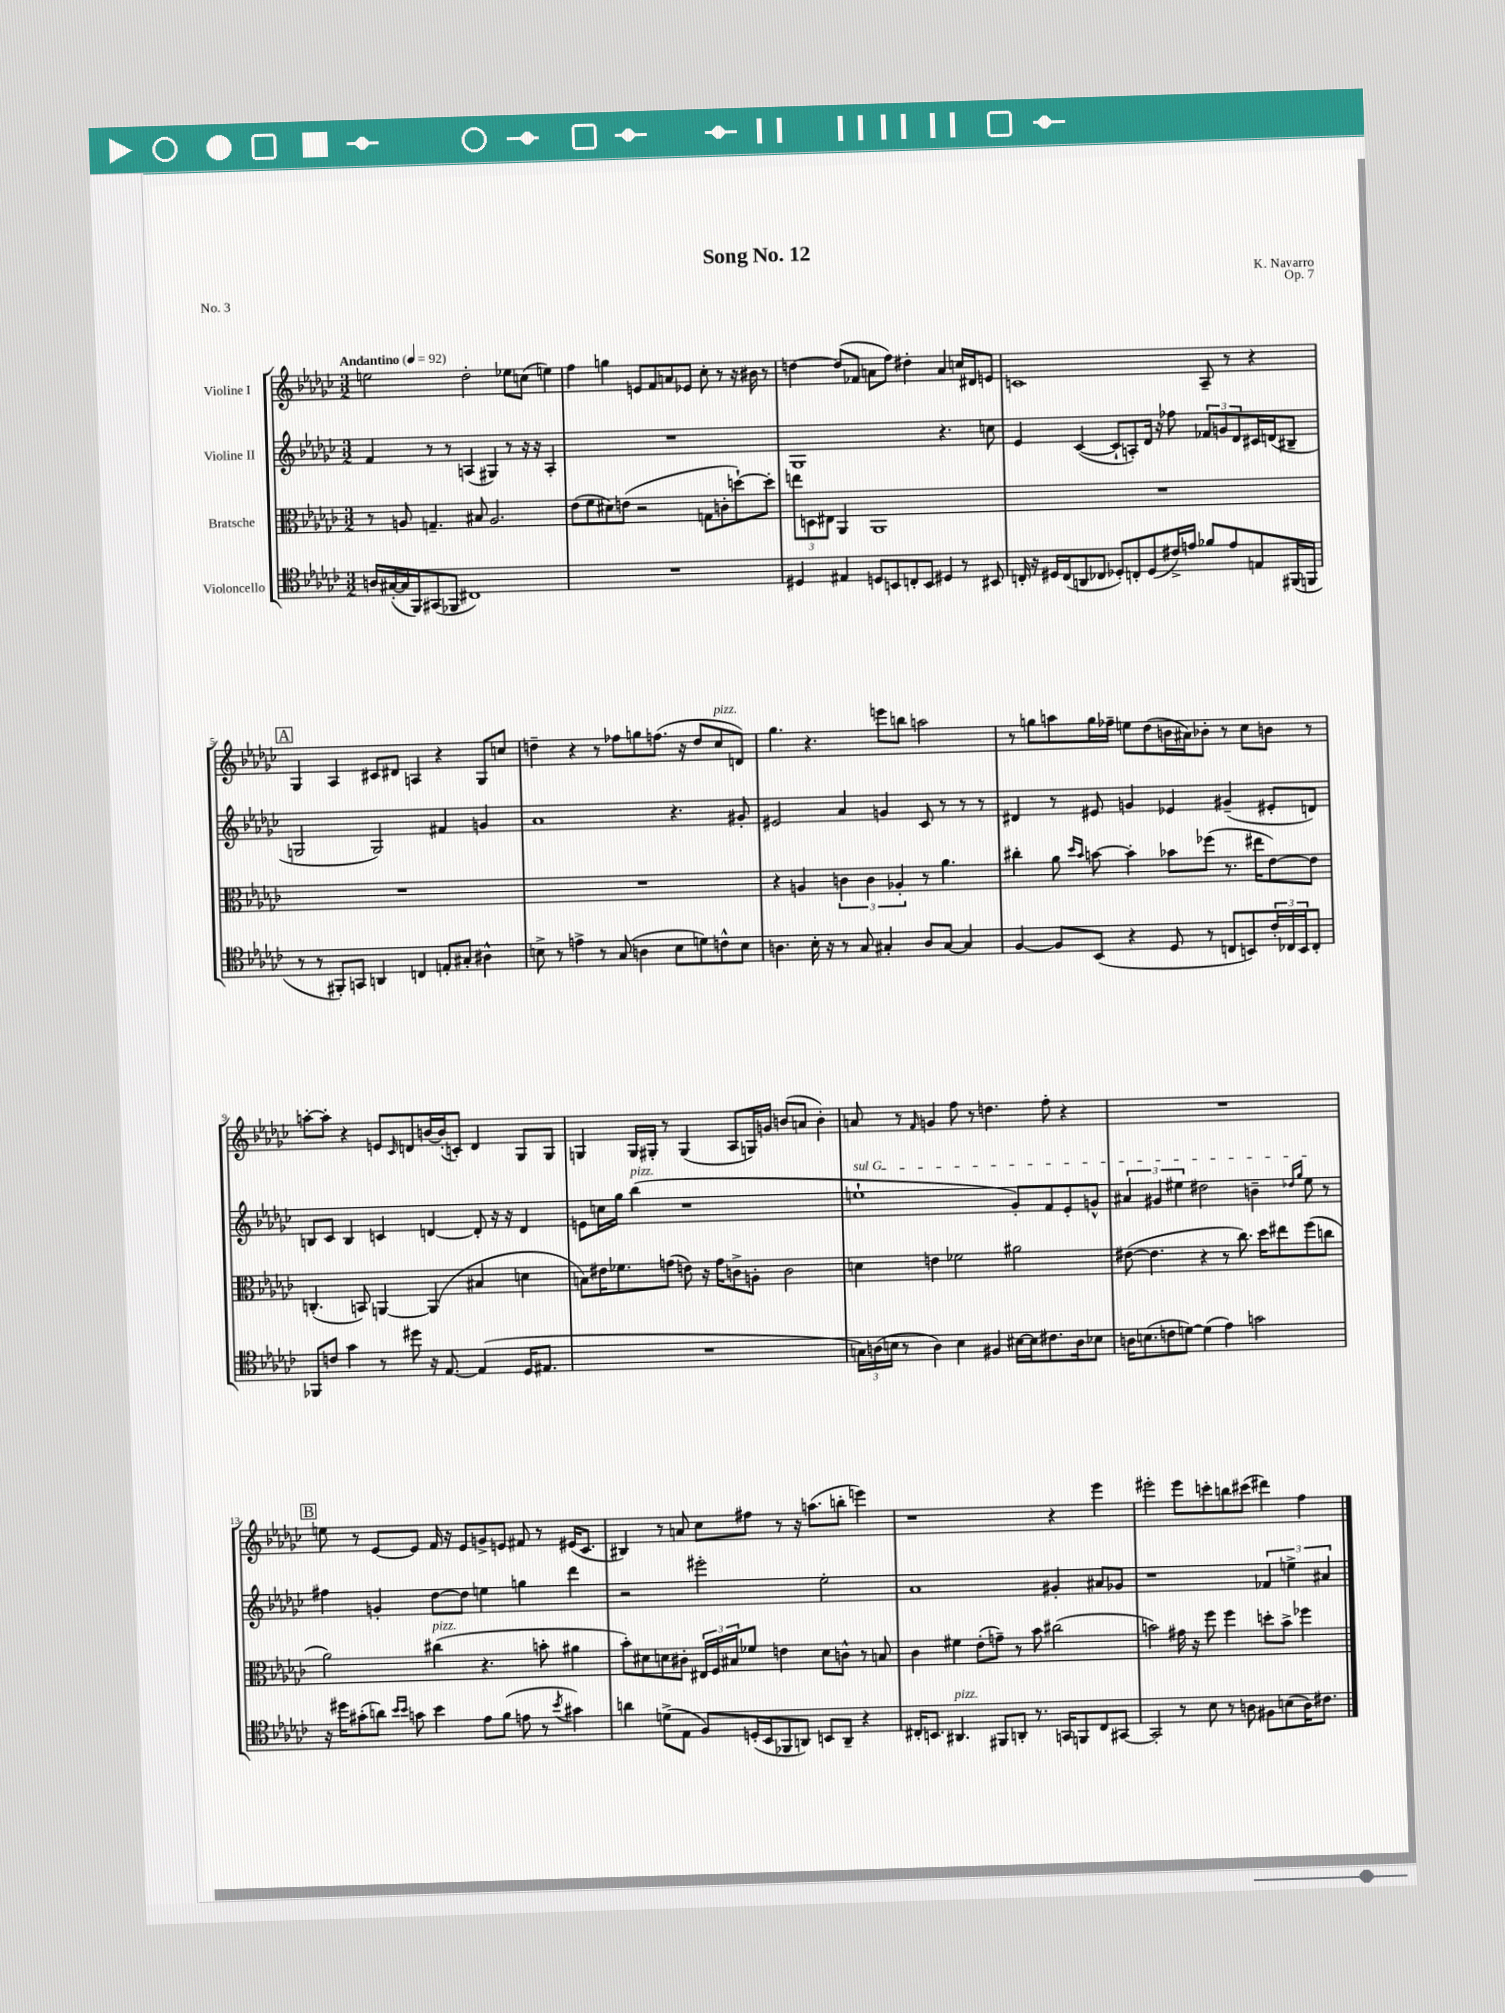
\header { title = "Song No. 12" composer = "K. Navarro" opus = "Op. 7" piece = "No. 3" }
<<
\new StaffGroup <<
\new Staff = "s0" \with { instrumentName = "Violine I" } {
    \clef treble \key ges \major \numericTimeSignature \time 3/2 \tempo "Andantino" 4 = 92
    e''2 des''2-. ees''8 c''8( e''4) |
    f''4 g''4 e'8 f'8 a'8 ees'8 ces''8-. r8 r16 bis'16 r8 |
    d''4~ d''8( fes'8 a'8 f''8) dis''4-. a'4 c''16 dis'16 e'8 |
    c'1 aes8-- r8 r4 |
    \mark \markup { \box "A" } ges4 aes4 cis'8 dis'8 a4 r4 ges8 c''8 |
    d''4-- r4 r8 fes''8 g''8 f''8.( r16 d''8 ces''8^\markup { \italic "pizz." } d'8) |
    ges''4. r4. e'''8 b''8 a''2 |
    r8 g''8 a''8 g''16 fes''16-- e''8 des''8( b'16 ais'16) bes'8-. r8 ces''8 b'8 r8 |
    a''8~-. a''8-. r4 e'8 \grace { ces'16 } d'8 b'16~ b'16-.( c'8-.) d'4 ges8 ges8 |
    g4 g16 gis16-. r8 gis4( aes8 g16) g'16 b'8( a'8 b'4-.) |
    a'8 r8 \grace { f'16 } g'4 f''8 r8 d''4. f''8-. r4 |
    R1. |
    \mark \markup { \box "B" } e''8 r8 ees'8~ ees'8 f'16 r16 ees'8 g'8-> e'8 fis'8 r8 eis'16( ces'8. |
    bis4) r8 a'8 ces''8 fis''8 r8 r16 a''8.( b''8-. e'''4) |
    r1 r4 ees'''4 |
    eis'''2-. eis'''8 c'''8-. b''8 cis'''8( dis'''4) f''4 \bar "|." |
}
\new Staff = "s1" \with { instrumentName = "Violine II" } {
    \clef treble \key ges \major \numericTimeSignature \time 3/2
    f'4 r8 r8 a4( gis4) r8 r16 r16 a4-. |
    R1. |
    ges1 r4. c''8 |
    ees'4 ces'4~( ces'8-! a8-.) des'16 r16 fes''8 \tuplet 3/2 { fes'8 g'8 des'8 } cis'16 d'16( bis8-- |
    \mark \markup { \box "A" } g2 g2) fis'4 g'4 |
    aes'1 r4. gis'8-. |
    eis'2 aes'4 g'4 ces'8 r8 r8 r8 |
    dis'4 r8 eis'8 g'4 ees'4 gis'4--( eis'8-. d'8) |
    b8 ces'8 b4 c'4 d'4~ d'8-. r16 r16 d'4 |
    e'8 c''16 ges''16 bes''4^\markup { \italic "pizz." }( r1 |
    \once \override TextSpanner.bound-details.left.text = \markup { \italic "sul G" } e''1-!\startTextSpan ges'8-.) f'8 ees'8-. g'8-^ |
    \tuplet 3/2 { ais'4 gis'4 eis''4 } dis''2 b'4-- \grace { des''16 ges''16 } eis''8\stopTextSpan r8 |
    \mark \markup { \box "B" } fis''4 g'4-. des''8~ des''8 e''4 g''4 des'''4 |
    r2 eis'''2-. ees''2-. |
    aes'1 gis'4-. ais'8 ges'8 |
    r1 \tuplet 3/2 { fes'4 e''4-> ais'4 } \bar "|." |
}
\new Staff = "s2" \with { instrumentName = "Bratsche" } {
    \clef alto \key ges \major \numericTimeSignature \time 3/2
    r8 a8 g4.-- bis8 a2. |
    ees'8( f'8 dis'8) e'8( r2 g8 c'8-. d''8~-!) d''8-. |
    \tuplet 3/2 { e''8 d8 eis8 } aes,4 aes,1 |
    R1. |
    \mark \markup { \box "A" } R1. |
    R1. |
    r4 a4 \tuplet 3/2 { c'4 c'4 aes4-. } r8 aes'4. |
    cis''4-. aes'8 \grace { des''16 bes'16 } b'8~ b'4-. bes'8 fes''8( r8. eis''16 ees'8~) ees'8 |
    c4.-.( b,8) a,4~ a,4( bis4 d'4 |
    b8) eis'16 fes'8. g'8( e'8) r16 g'16 c'8-> a8-. c'2 |
    d'4 e'4 fes'2 ais'2 |
    eis'8~( eis'4. r4 r8 ces''8.) des''16 eis''8 f''8( c''8 |
    \mark \markup { \box "B" } aes'2) cis''4^\markup { \italic "pizz." }( r4. b'8-. ais'4 |
    bes'8-.) dis'8 d'8 cis'8-. \tuplet 3/2 { eis16 f16 bis16 } fes'8 e'4 d'8 c'8-^ r8 b8 |
    ces'4 fis'4 ees'8-.( g'8--) r8 bes'8 cis''2( |
    b'2) gis'16 r16 f''8 f''4 d''8-. b'8-> fes''4 \bar "|." |
}
\new Staff = "s3" \with { instrumentName = "Violoncello" } {
    \clef tenor \key ges \major \numericTimeSignature \time 3/2
    a16 gis16~-.( gis16 f,16) gis,8( fes,8 cis1) |
    R1. |
    dis4 eis4 d8 b,8 c8-. b,8 dis4 r8 bis,8 |
    c16-. r16 dis16 c16( a,8 ces8 des8-.) c8-. des8( cis'16->) e'16 fes'8 e'8 e8 fis,16( f,16 |
    \mark \markup { \box "A" } r8 r8 fis,8-.) g,8 a,4 c4 e8-. gis8-. ais4-^ |
    b8-> r8 e'4-> r8 ges8( a4 b8 d'8) c'8-^ b8 |
    a4. bes16-. r16 r8 ges8 gis4-. a8 gis8~ gis4 |
    f4~ f8 bes,8( r4 des8 r8 c8 b,8) \tuplet 3/2 { ces'16-. ces16 b,16 } ces8-. |
    fes,8 c'8 ges'4 r8 dis''8 r16 ees8.~ ees4( des16 eis8. |
    R1. |
    \tuplet 3/2 { g16) a16( b16 } r8 a4) b4 fis4 bis16~ bis16 cis'8. a16 bes8 |
    a16 b8.( c'8 d'8~) d'4( ees'4) g'2 |
    \mark \markup { \box "B" } r16 dis''16 gis'8-.( a'8) \grace { bes'16 bes'16 } g'8 bes'4 ees'8 f'8( e'8 r8 \acciaccatura { bes'8 } gis'4) |
    a'4 d'8->( ees8 f8) d16-.( bes,16 fes,8 a,8) b,8 a,8-- r4 |
    cis16-. b,8. ais,4.^\markup { \italic "pizz." } fis,8 a,8-. r8. g,16 f,8 cis8 gis,8~ |
    gis,2-. r8 bes8 r8 a8 fis8 b8( a16) cis'8. \bar "|." |
}
>>
>>
